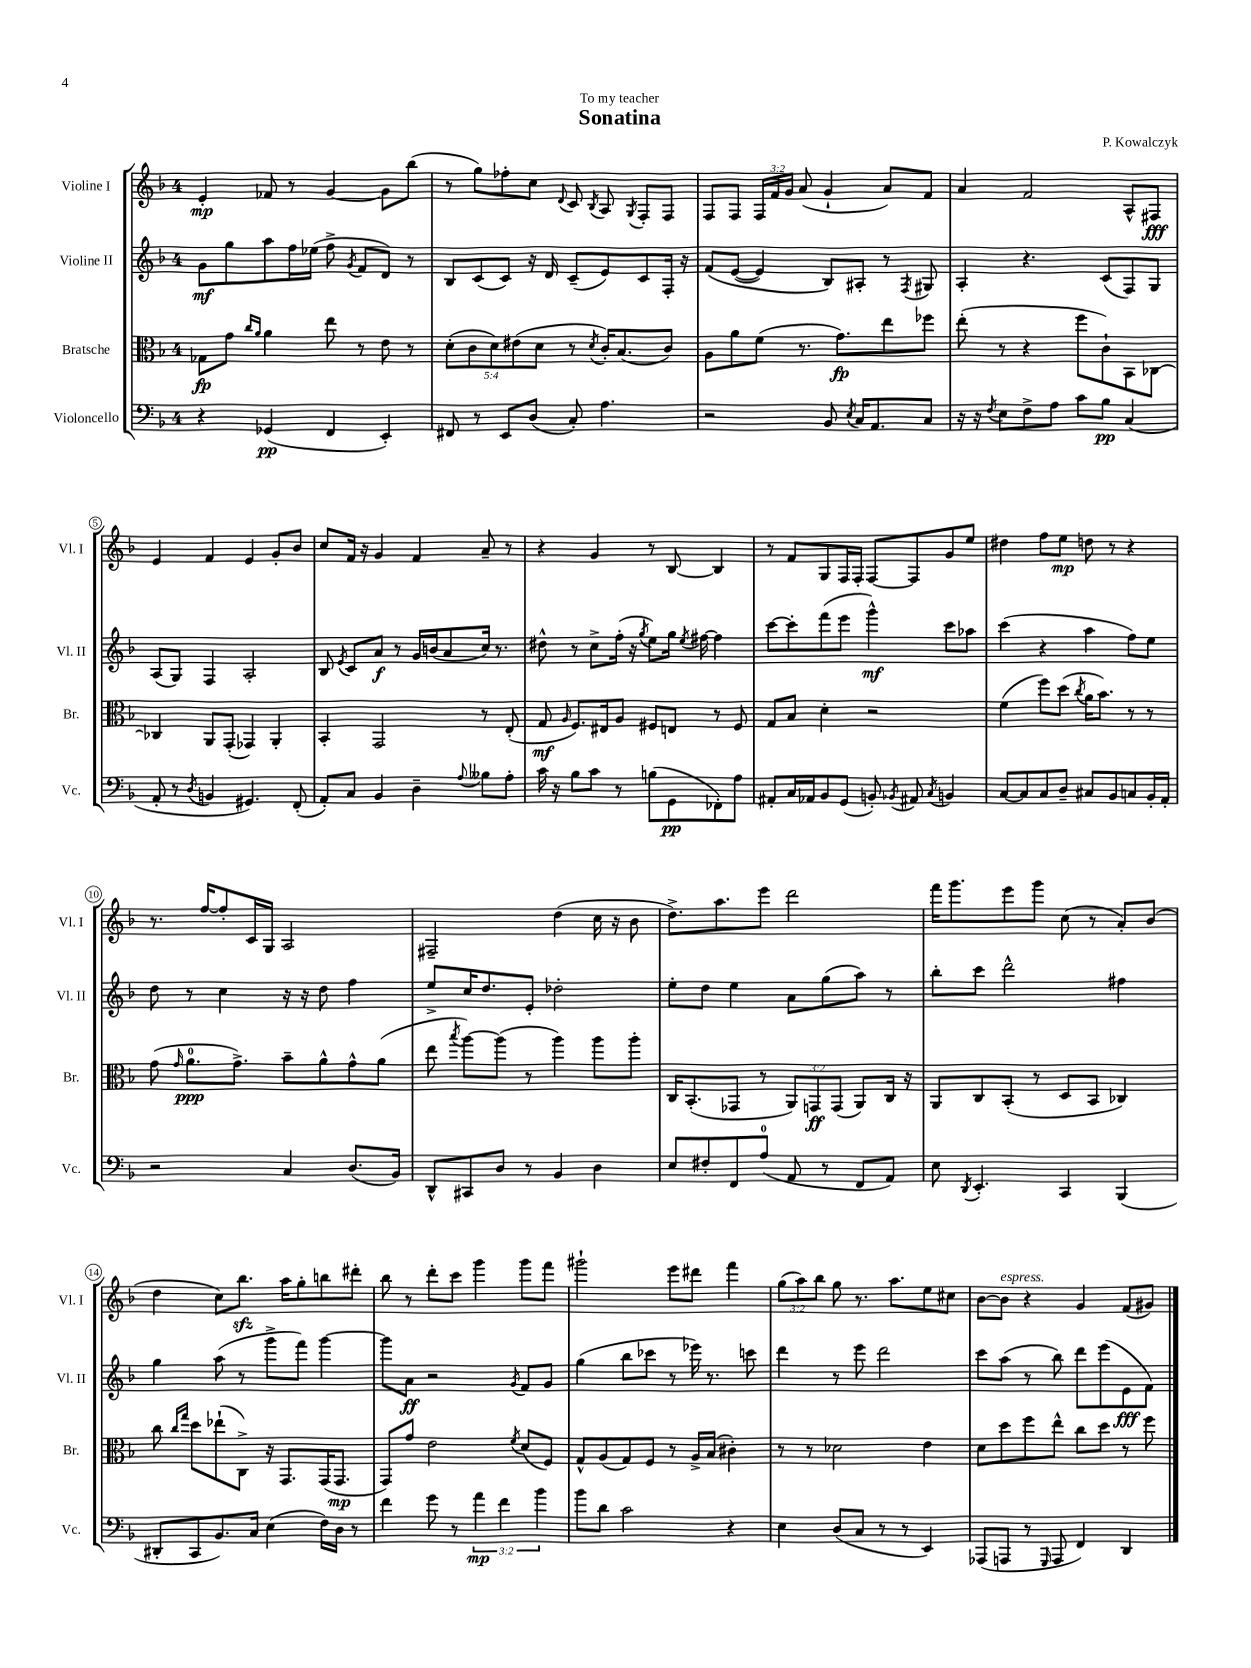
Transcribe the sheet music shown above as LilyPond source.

\header { title = "Sonatina" composer = "P. Kowalczyk" dedication = "To my teacher" }
<<
\new StaffGroup <<
\new Staff = "s0" \with { instrumentName = "Violine I" shortInstrumentName = "Vl. I" } {
    \clef treble \key f \major \once \override Staff.TimeSignature.style = #'single-digit \time 4/4 \override Staff.TupletNumber.text = #tuplet-number::calc-fraction-text
    \autoBeamOff e'4-.\mp fes'8 r8 g'4~ g'8[ bes''8]( |
    r8 g''8[) fes''8-. c''8] \appoggiatura { d'8 } c'8 \acciaccatura { bes8 } a8 \acciaccatura { g8 } f8[-. f8] |
    f8[ f8] \tuplet 3/2 { f16[ f'16 g'16] } a'8( g'4-! a'8[) f'8] |
    a'4 f'2 a8[-^ fis8]\fff |
    e'4 f'4 e'4 g'8[-. bes'8] |
    c''8[ f'16] r16 g'4 f'4 a'8-- r8 |
    r4 g'4 r8 bes8~ bes4 |
    r8 f'8[ g8 f16 f16]-. f8[~ f8 g'8 e''8] |
    dis''4 f''8[ e''8]\mp d''8 r8 r4 |
    r8. f''16[~ f''8-. c'16 g16] a2 |
    fis2-- d''4( c''16 r16 bes'8 |
    d''8.[->) a''8. e'''8] d'''2 |
    f'''16[ g'''8. e'''8 g'''8] c''8( r8 a'8[-.) bes'8]( |
    d''4 c''8[) bes''8.]\sfz a''16[ g''8-. b''8 dis'''8]-. |
    bes''8 r8 d'''8[-. c'''8] g'''4 g'''8[ f'''8] |
    gis'''2-! e'''8[ dis'''8] f'''4 |
    \tuplet 3/2 { g''8[( a''8) bes''8] } g''8 r8. a''8.[ e''8 cis''8] |
    bes'8[~ bes'8]^\markup { \italic "espress." } r4 g'4 f'8[( gis'8]) \bar "|." |
}
\new Staff = "s1" \with { instrumentName = "Violine II" shortInstrumentName = "Vl. II" } {
    \clef treble \key f \major \once \override Staff.TimeSignature.style = #'single-digit \time 4/4
    \autoBeamOff g'8[\mf g''8 a''8 f''16 ees''16]( f''8-> \acciaccatura { g'8 } f'8[ d'8]) r8 |
    bes8[ c'8( c'8]) r16 d'16 c'8[--( e'8) c'8 f16]-. r16 |
    f'8[\( e'8]~( e'4) bes8[\) ais8]-. r8 \acciaccatura { f8 } gis8 |
    a4-. r4. c'8[( f8) g8] |
    a8[( g8]) f4 a2-. |
    bes8 \acciaccatura { e'8 } c'8[ a'8]\f r8 g'16[ b'16( a'8 c''16]) r8. |
    dis''8-^ r8 c''8[-> f''16]-.( r16 \acciaccatura { g''8 } e''8[) g''16] \acciaccatura { e''8 } fis''16~ fis''4 |
    c'''8[~ c'''8-. f'''8( e'''8] g'''4-^\mf) c'''8[ aes''8] |
    c'''4( r4 a''4 f''8[) e''8] |
    d''8 r8 c''4 r16 r16 d''8 f''4 |
    e''8[-> c''16 d''8. e'8]-. des''2-. |
    e''8[-. d''8] e''4 a'8[ g''8( a''8]) r8 |
    bes''8[-. c'''8] d'''2-^ fis''4 |
    g''4 a''8( r8 g'''8[-> f'''8]) g'''4~ |
    g'''8[ a'8]\ff r2 \acciaccatura { g'8 } f'8[ g'8] |
    g''4( bes''8[ ces'''8] r8 ees'''16) r8. c'''8 |
    d'''4 r8 e'''8 d'''2 |
    c'''8[ a''8]( r8 bes''8) d'''8[ e'''8( e'8\fff f'8]) \bar "|." |
}
\new Staff = "s2" \with { instrumentName = "Bratsche" shortInstrumentName = "Br." } {
    \clef alto \key f \major \once \override Staff.TimeSignature.style = #'single-digit \time 4/4 \override Staff.TupletNumber.text = #tuplet-number::calc-fraction-text
    \autoBeamOff ges8[\fp g'8] \grace { c''16[ a'16] } a'4 e''8 r8 e'8 r8 |
    \tuplet 5/4 { d'8[-.( c'8 d'8) eis'8( d'8] } r8 \acciaccatura { d'8 } c'16[-.) bes8.( c'8]) |
    a8[ a'8 f'8]( r8. g'8.[\fp) e''8 fes''8] |
    e''8-.( r8 r4 f''8[ c'8-!) bes,8 ces8]~ |
    ces4 a,8[ g,8]-.( ges,4) a,4-. |
    bes,4-. g,2 r8 e8-.( |
    g8\mf \grace { a16 } f8.[) eis16 a8] fis8[ e8] r8 fis8 |
    g8[ bes8] d'4-. r2 |
    f'4( f''8[) d''8]( \acciaccatura { c''8 } a'16[ bes'8.]) r8 r8 |
    g'8( \grace { g'16 } a'8.[-0\ppp g'8.]->) bes'8[-- a'8-^ g'8-^ a'8]( |
    e''8 \acciaccatura { bes''8 } a''8[~) a''8]( r8 a''4) a''8[ a''8]-. |
    c16[ bes,8.-.( ges,8] r8 \tuplet 3/2 { a,8[) g,8\ff g,8]( } a,8[) c16] r16 |
    a,8[ c8 bes,8]-.( r8 d8[ bes,8] ces4) |
    c''8 \grace { c''16[ g''16] } d''8[ ees''8-!( c8]->) r16 g,8.[ g,16( g,8.]\mp |
    g,8[) g'8] e'2 \acciaccatura { f'8 } d'8[( f8]) |
    g8[-^ a8( g8) f8] r8 a16[-> bes16]( cis'4-.) |
    r8 r8 des'2 e'4 |
    d'8[ d''8 f''8 e''8]-^ c''8[ d''8] r8 f''8 \bar "|." |
}
\new Staff = "s3" \with { instrumentName = "Violoncello" shortInstrumentName = "Vc." } {
    \clef bass \key f \major \once \override Staff.TimeSignature.style = #'single-digit \time 4/4 \override Staff.TupletNumber.text = #tuplet-number::calc-fraction-text
    \autoBeamOff r4 ges,4\pp( f,4 e,4-.) |
    fis,8 r8 e,8[ d8]( c8-.) a4. |
    r2 bes,8 \acciaccatura { e8 } c16[ a,8. c8] |
    r16 r16 \acciaccatura { f8 } e8[ f8-> a8] c'8[ bes8]\pp c4( |
    a,8-. r8 \acciaccatura { d8 } b,4 gis,4.) f,8-.( |
    a,8[-.) c8] bes,4 d4-- \appoggiatura { a8 } beses8[ a8]-. |
    c'16 r16 bes8[ c'8] r8 b8[( g,8\pp fes,8-.) a8] |
    ais,8[-. c16 aes,16 bes,8 g,8]( b,8-.) \acciaccatura { bes,8 } ais,8 \acciaccatura { c8 } b,4 |
    c8[~ c8 c8 d8]-- cis8[ bes,8 c8 bes,16-. a,16]-. |
    r2 c4 d8.[( bes,16]) |
    d,8[-^ cis,8 d8] r8 bes,4 d4 |
    e8[ fis8-. f,8 a8]-0( a,8 r8 f,8[ a,8]) |
    e8 \acciaccatura { d,8 } e,4.-. c,4 bes,,4( |
    dis,8[-. c,8 bes,8.) c16] e4( f16[) d16] r8 |
    f'4 g'8 r8 \tuplet 3/2 { a'4\mp f'4 bes'4 } |
    bes'8[ d'8] c'2 r4 |
    e4 d8[( c8] r8 r8 e,4) |
    aes,,8[( a,,8] r8 \grace { g,,16 } a,,8 f,4) d,4 \bar "|." |
}
>>
>>
\layout { \context { \Score \override BarNumber.stencil = #(make-stencil-circler 0.1 0.3 ly:text-interface::print) } }
